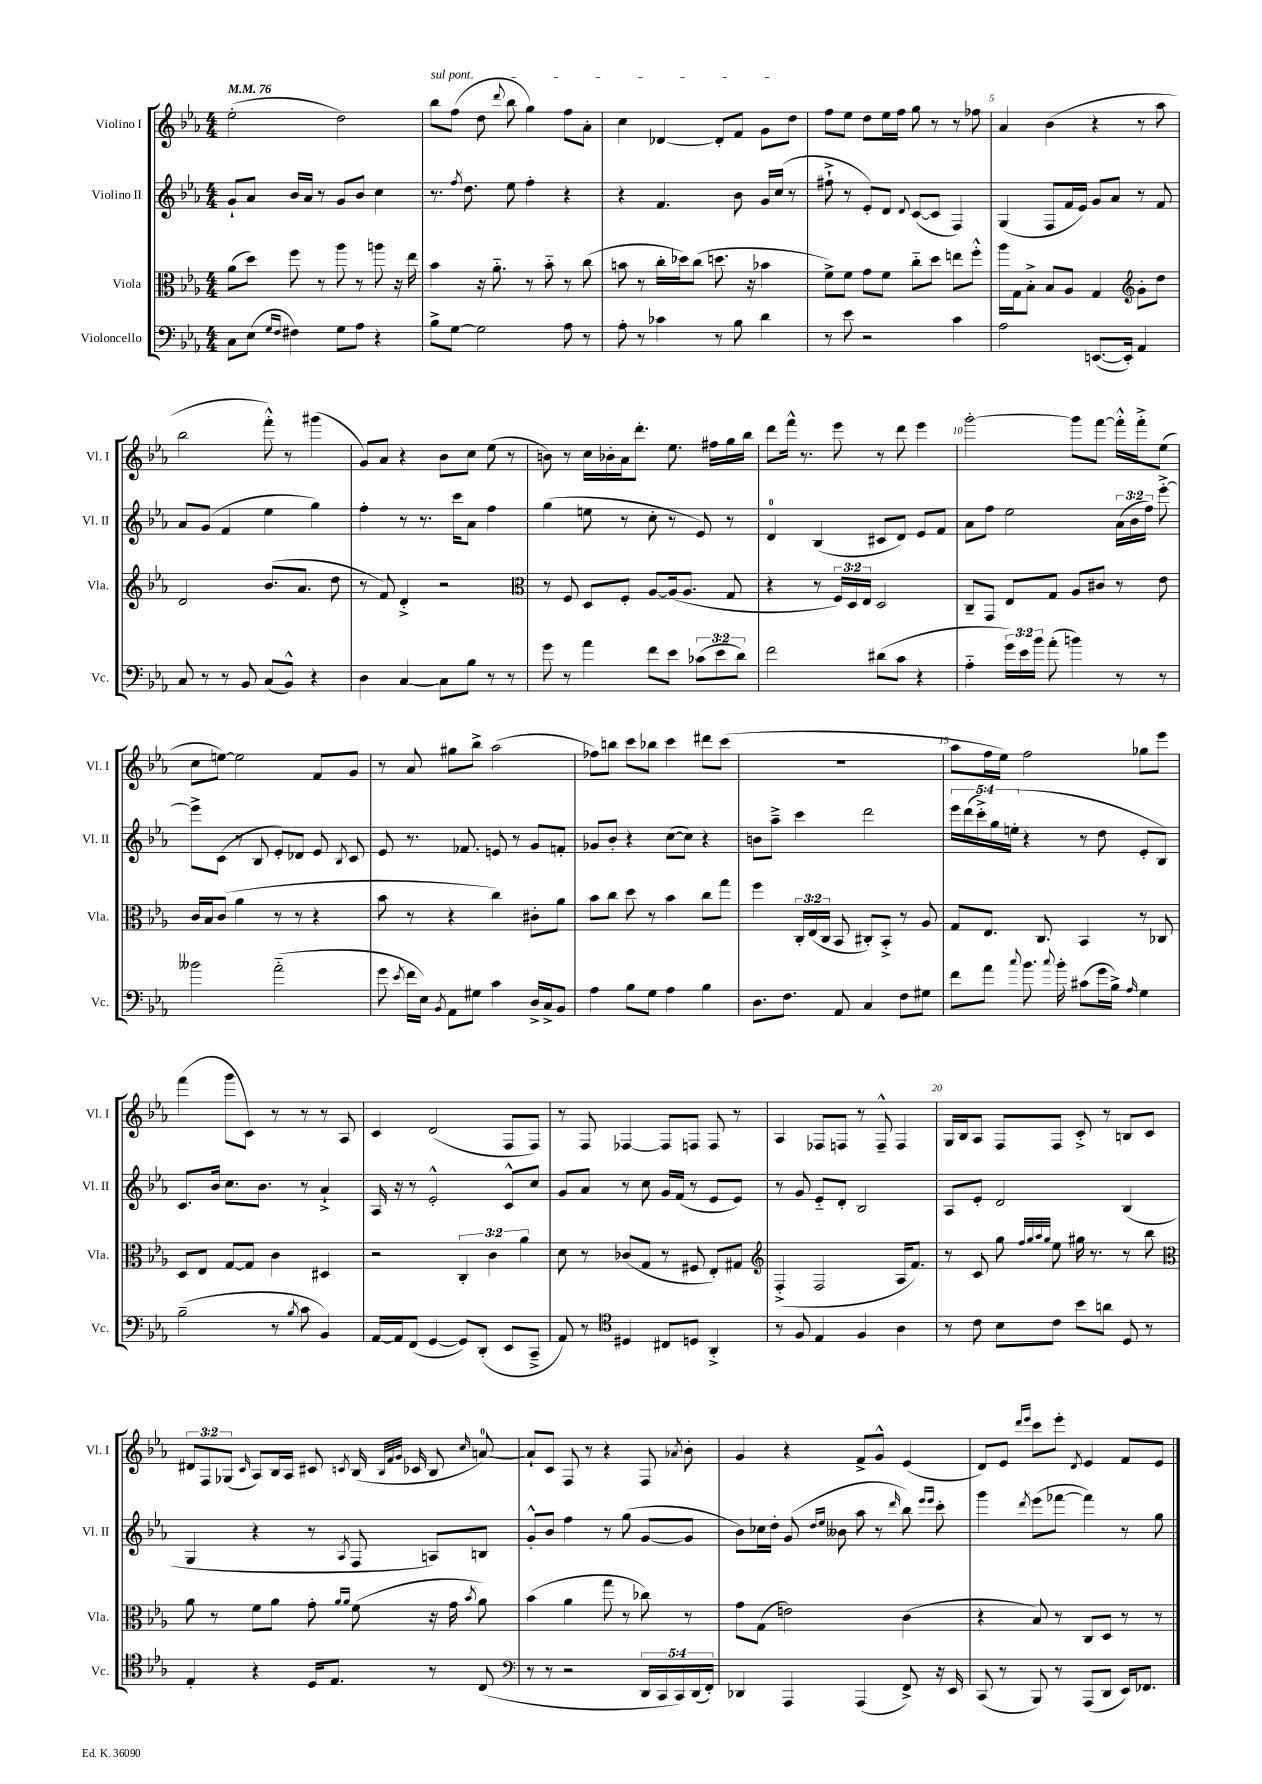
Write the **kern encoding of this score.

**kern	**kern	**kern	**kern
*part4	*part3	*part2	*part1
*staff4	*staff3	*staff2	*staff1
*I"Violoncello	*I"Viola	*I"Violino II	*I"Violino I
*I'Vc.	*I'Vla.	*I'Vl. II	*I'Vl. I
*clefF4	*clefC3	*clefG2	*clefG2
*k[b-e-a-]	*k[b-e-a-]	*k[b-e-a-]	*k[b-e-a-]
*M4/4	*M4/4	*M4/4	*M4/4
*MM76	*MM76	*MM76	*MM76
=1	=1	=1	=1
8C\L	(8a-\L	8g`/L	(2ee-'\
(8E-\J	8dd\J)	8a-/J	.
16qqG/LL	.	.	.
16qqF/JJ	.	.	.
4F#X\)	8ff\	16b-/LL	.
.	.	16a-/JJ	.
.	8r	8r	.
8G\L	8aa-\	8g/L	2dd\)
8A-\J	8r	8b-/J	.
4r	8aan\	4cc\	.
.	16r	.	.
.	16ee-\	.	.
=2	=2	=2	=2
!	!	!	!LO:TX:a:i:t=sul pont.
8B-^\L	4b-\	8.r	8bb-\L
[8G\J	.	.	(8ff\J
.	.	8qff/	.
.	.	8.dd\	.
2G\]	16r	.	8dd\
.	8.a-\	.	.
.	.	.	8qqddd/
.	.	8ee-\	8bb-\
.	8r	4ff'\	4gg\)
.	8b-\	.	.
8A-\	8r	4r	8ff\L
8r	(8cc\	.	8a-'\J
=3	=3	=3	=3
8A-'\	8bn\	4r	4cc\
8r	8r	.	.
4c-X\	16cc'\LL	4.f/	[4d-X/
.	16dd-X\J)	.	.
.	(8cc\J	.	.
8r	8.ddn\	.	8d-'/L]
8B-\	.	8b-\	8f/J
.	16r	.	.
4d\	4b-X\	16g/LL	8g\L
.	.	(16cc/JJ	.
.	.	8r	8dd\J
=4	=4	=4	=4
8r	8f^\L)	8ff#X`^\	8ff\L
8e-\	8f\J	8r	8ee-\J
2r	8g\L	8e-'/L)	8dd\L
.	8f\J	8d/J	16ee-\L
.	.	.	16ff\JJ
.	.	8qqd/	.
.	8cc\L	([8c/L	8gg\
.	8dd\J	8c/J]	8r
4c\	8een\L	4F/)	8r
.	8ff'^^\J	.	8ff-X\
=5	=5	=5	=5
2A-\	16aa-\LL	(4G/	4a-/
.	16G\J	.	.
.	8B-'^\J	.	.
.	8B-/L	8F/L	(4b-\
.	8A-/J	16f/L	.
.	.	16e-/JJ)	.
([8.EEn/L	4G/	8g/L	4r
.	.	8a-/J	.
16EE'/Jk])	.	.	.
*	*clefG2	*	*
4AA-/	8g'\L	8r	8r
.	8dd\J	8f/	8aa-\
!!LO:LB:g=z
=6	=6	=6	=6
8C/	2d/	8a-/L	2bb-\
8r	.	(8g/J	.
8r	.	4f/	.
8BB-/	.	.	.
(8C/L	(8.b-/L	4ee-\	8fff'^^\)
8BB-^^/J)	.	.	8r
.	8.a-/J	.	.
4r	.	4gg\)	(4ggg#X\
.	8dd\	.	.
=7	=7	=7	=7
4D\	8r	4ff'\	8g/L)
.	8f/)	.	8a-/J
[4C/	4d'^/	8r	4r
.	.	8.r	.
8C\L]	2r	.	8b-\L
.	.	16ccc\KL	.
8B-\J	.	8a-\J	8cc\J
8r	.	4ff\	(8ee-\
8r	.	.	8r
=8	=8	=8	=8
*	*clefC3	*	*
8g\	8r	(4gg\	8bn\)
8r	8F/	.	8r
4a-\	8D/L	8een\	16cc\LL
.	.	.	16b-X'\
.	8F'/J	8r	16a-\J
.	.	.	8.ddd'\J
8f\L	[8A-/L	8cc'\	.
8e-\J	(16A-/k]	8r	8.ee-\
.	8.A-/J	.	.
(12c-X\L	.	8e-/)	.
.	.	.	16ff#X\LL
12e-\	.	.	.
.	8G/	8r	16gg\
12d\J)	.	.	.
.	.	.	16bb-\JJ
=9	=9	=9	=9
2f\	4r	4d/	8ddd\L
.	.	.	16fff^^\Jk
.	.	.	8.r
.	8r	(4B-/	.
.	24F/LL)	.	8eee-\
.	24D/	.	.
.	24E-/JJ	.	.
(8d#X\L	2D/	8c#X/L	8r
8c\J	.	8d/J)	8ddd\
4r	.	8e-/L	4eee-\
.	.	8f/J	.
=10	=10	=10	=10
4A-\	8C~/L	8a-\L	[2ggg'\
.	8GG/J	8ff\J	.
24g\LL)	8E-/L	2ee-\	.
24e-\	.	.	.
24b-\JJ	.	.	.
(8a-'\	8G/J	.	.
4bn\)	8A-/L	.	8ggg\L]
.	8c#X/J	.	[8fff\J
8r	8r	(24a-\LL	16fff'^^\LL]
.	.	24b-\	.
.	.	.	16fff'^\J
.	.	24ff\JJ)	.
8r	8e-\	[8eee-'^\	(8ee-\J
!!LO:LB:g=z
=11	=11	=11	=11
2b--X\	16c/LL	8eee-^\L]	8cc\L
.	16B-/J	.	.
.	(8c/J	(8c\J	[8een\J)
.	4a-\	8r	2ee\]
.	.	8B-/	.
(2a-\	8r	8e-'/L)	.
.	8r	8d-X/J	.
.	4r	8e-/	8f/L
.	.	8qB-/	.
.	.	8c/	8g/J
=12	=12	=12	=12
8g\	8b-\	8e-/	8r
8qe-/	.	.	.
16f\LL	8r	8.r	8a-/
16E-\JJ)	.	.	.
8qBB-/	.	.	.
8AA-\L	4r	.	8gg#X\L
.	.	8.f-X/	.
8G#X\J	.	.	8bb-^\J
4c\	4cc\)	8en/	(2aa-\
.	.	8r	.
16D^/LL	8c#X'\L	8g/L	.
16C^/J	.	.	.
8BB-/J	8a-\J	8fn'/J	.
=13	=13	=13	=13
4A-\	8b-\L	8g-X/L	8ff-X\L)
.	8cc\J	8b-'/J	8bbn\J
8B-\L	8dd\	4r	8ccc\L
8G\J	8r	.	8bb-X\J
4A-\	4b-\	([8cc\L	4ccc\
.	.	8cc\J])	.
4B-\	8cc\L	4r	8ddd#X\L
.	8gg\J	.	(8ccc\J
=14	=14	=14	=14
8.D\L	4ff\	8bn\L	1r
.	.	8aa-~^\J	.
8.F\J	.	.	.
.	24C'/LL	4ccc\	.
.	(24E-/	.	.
.	24C/JJ	.	.
8AA-/	8BB-/	.	.
4C/	8C#X'/L)	2ddd\	.
.	8BB-'^/J	.	.
8F\L	8r	.	.
8G#X\J	8A-/	.	.
=15	=15	=15	=15
8f\L	8G/L	20eee-\LL	8aa-\L
.	.	(20ddd\	.
.	.	20ccc'^\)	.
8a-\J	8.E-/J	.	16ff\L
.	.	20gg\	.
.	.	.	16ee-\JJ)
.	.	(20een'\JJ	.
8qqcc/	.	.	.
8.b-\	.	4r	2ff\
.	8.C/	.	.
8qqcc/	.	.	.
16b-'\	.	.	.
(8c#X\L	4BB-/	8r	.
16g\L	.	8dd\	.
16B-^\JJ)	.	.	.
16qqA-/	.	.	.
4G\	8r	8e-'/L	8gg-X\L
.	8C-X/	8B-/J)	8eee-\J
!!LO:LB:g=z
=16	=16	=16	=16
(2B-~\	8D/L	8.c/L	(4fff\
.	8E-/J	.	.
.	.	16b-/Jk	.
.	[8G/L	8.cc\L	8ggg\L
.	8G/J]	.	8c\J)
.	.	8.b-\J	.
8r	4c\	.	8r
8qB-/	.	.	.
8c\	.	8r	8r
4BB-/)	4D#X/	4a-`^/	8r
.	.	.	8A-/
=17	=17	=17	=17
[16AA-/LL	2r	16A-/	4c/
16AA-/J]	.	16r	.
(8FF/J	.	8r	.
[4GG/	.	2e-'^^/	(2d/
8GG/L])	6C'/	.	.
(8DD'/J	.	.	.
.	6c\	.	.
8EE-/L	.	8c^^/L	8F/L
.	6a-\	.	.
8CC~^/J	.	8cc/J	8F/J)
=18	=18	=18	=18
8AA-/)	8d\	8g/L	8r
8r	8r	8a-/J	8F/
*clefC4	*	*	*
4D#X/	(8c-X/L	8r	[4F-X/
.	8G/J	8cc\	.
8C#X/L	8r	16g/LL	8F-/L]
.	.	(16f/JJ	.
8Dn/J	8F#X/	8r	8Fn/J
4AA-'^/	8E-'/L)	8e-/L	8F/
.	8G#X/J	8e-/J)	8r
=19	=19	=19	=19
*	*clefG2	*	*
8r	(4F'^/	8r	4A-/
8F/	.	8g/	.
4E-/	2F/	8e-/L	8F-X/L
.	.	8d'/J	8Fn/J
4F/	.	2B-/	8r
.	.	.	8F~^^/
4A-\	16A-/KL	.	4F/
.	8.f/J)	.	.
=20	=20	=20	=20
8r	8r	8A-/L	16G/LL
.	.	.	16B-/J
8c\	8c/	8e-'/J	8A-/J
8B-\L	8gg\	2d/	8F/L
.	32qqff/LLL	.	.
.	32qqgg/	.	.
.	32qqaa-/	.	.
.	32qqgg/JJJ	.	.
8c\J	8ee-\	.	8F/J
8b-\L	16gg#X\	.	8c'^/
.	8.r	.	.
8an\J	.	.	8r
8D/	8r	(4B-/	8Bn/L
8r	8bb-\	.	8c/J
!!LO:LB:g=z
=21	=21	=21	=21
*	*clefC3	*	*
4E-'/	8a-\	4G/	12d#X/L
.	.	.	12F/
.	8r	.	.
.	.	.	(12G-X/J
.	.	.	16qqc/
4r	8f\L	4r	8A-/L)
.	8a-\J	.	16B-/L
.	.	.	16A-/JJ
16D/KL	8g'\	8r	8c#X/
8.E-/J	.	.	.
.	16qqa-/LL	.	.
.	16qqa-/JJ	8qA-/	8qcn/
.	(8f\	8F/	(16B-/
.	.	.	32qqB-/LLL
.	.	.	32qqf/
.	.	.	32qqg/JJJ
.	.	.	16c-X/
8r	16r	8An/L)	8B-/
.	16g\	.	.
.	8qb-/	.	16qqcc/
(8C/	8a-\)	8Bn/J	[8an/)
=22	=22	=22	=22
*clefF4	*	*	*
8r	(4b-\	8g'^^/L	8a`/L]
8r	.	8b-/J	8c/J
2r	4a-\	4ff\	8F/
.	.	.	8r
.	8gg\	8r	4r
.	8r	(8gg\	.
20DD/LL	8cc-X\)	[8g/L	8F/
20CC/	.	.	.
20CC/)	.	.	.
.	.	.	8qa-X/
.	8r	8g/J]	8b-'\
(20DD/	.	.	.
20FF'/JJ)	.	.	.
=23	=23	=23	=23
4DD-X/	8g\L	8b-\L)	4g/
.	(8G\J	16cc-X\L	.
.	.	16dd'\JJ	.
4AAA-/	2en\)	(8g/	4r
.	.	16qqdd/LL	.
.	.	16qqee-/JJ	.
.	.	8b--X\	.
(4AAA-/	.	8aa-\	8f^/L
.	.	8r	8g^^/J
.	.	16qqddd/	.
8FF^/)	(4c\	8bb-\)	(4e-/
.	.	16qqeee-/LL	.
.	.	16qqeee-/JJ	.
16r	.	8ccc'\	.
16EE-/	.	.	.
=24	=24	=24	=24
(8CC/	4r	4ggg\	8d/L)
8r	.	.	8e-/J
.	.	.	16qqddd/LL
.	.	8qddd/	16qqeee-/JJ
8BBB-/)	8B-/)	(8eee-\L	8ccc\L
8r	8r	[8fff-X\J	8eee-'\J
.	.	.	8qd/
(8AAA-/L	8C/L	4fff-\])	4e-/
8DD/J	8D/J	.	.
16EE-/KL)	8r	8r	8f/L
8.FF-X/J	.	.	.
.	8r	8gg\	8e-/J
==	==	==	==
*-	*-	*-	*-
